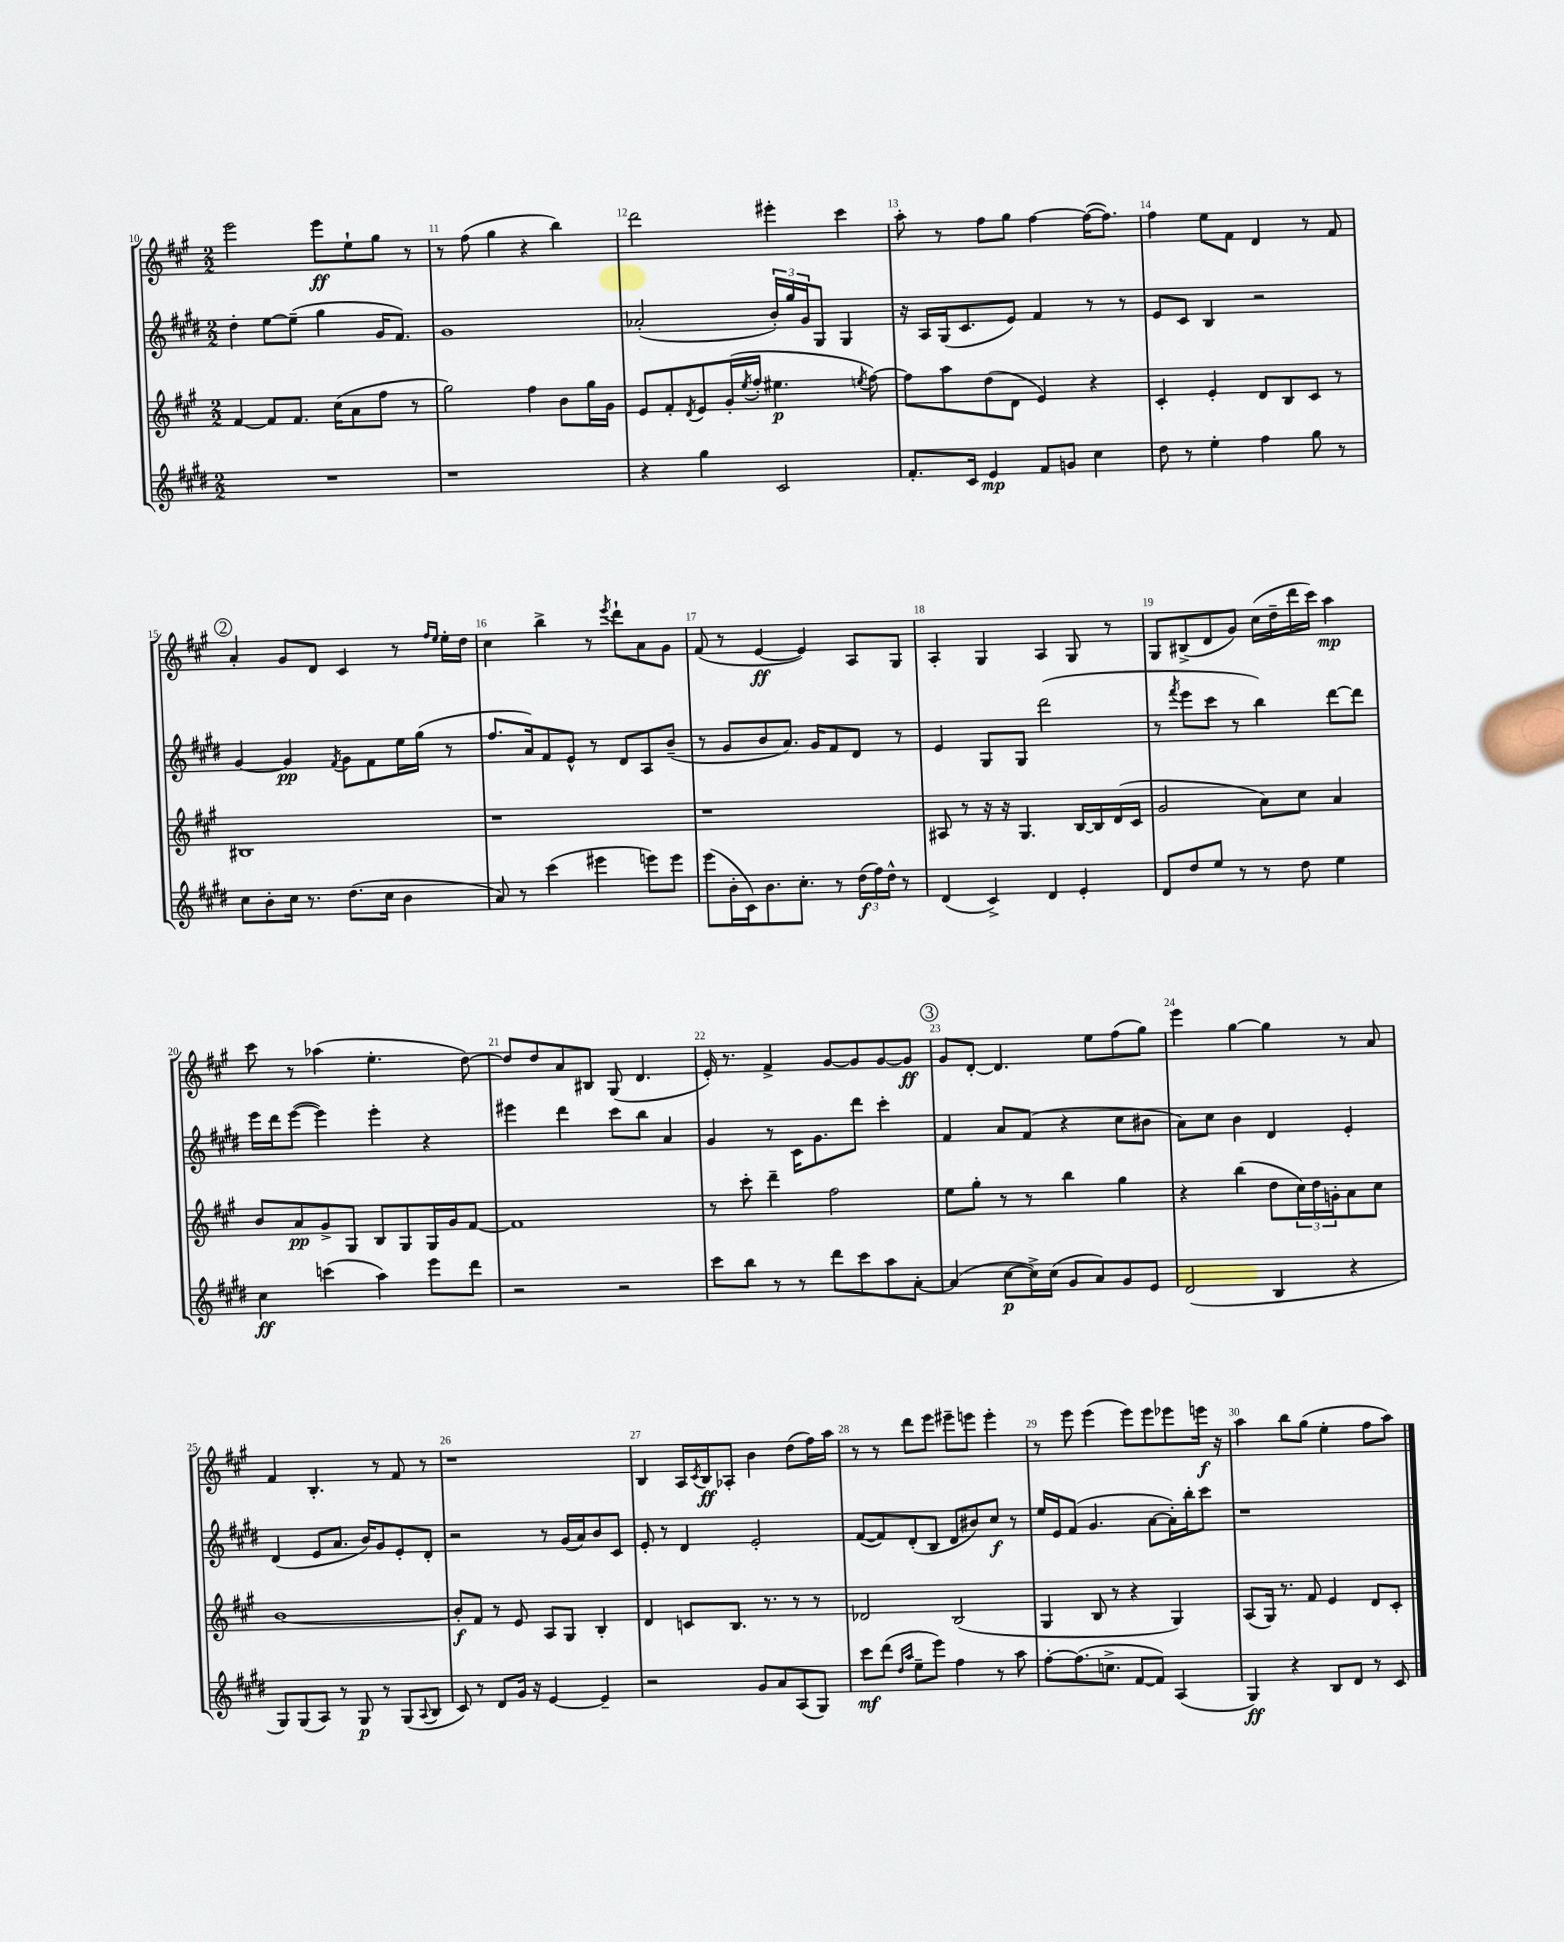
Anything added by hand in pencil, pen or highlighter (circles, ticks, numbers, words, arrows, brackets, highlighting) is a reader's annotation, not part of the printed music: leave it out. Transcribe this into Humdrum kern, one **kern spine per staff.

**kern	**kern	**kern	**kern
*staff4	*staff3	*staff2	*staff1
*clefG2	*clefG2	*clefG2	*clefG2
*k[f#c#g#d#]	*k[f#c#g#]	*k[f#c#g#d#]	*k[f#c#g#]
*M2/2	*M2/2	*M2/2	*M2/2
1r	[4f#/	4dd#'\	2eee\
.	8f#/]L	[8ee\L	.
.	8.f#/J	(8ee~\]J	.
.	.	4gg#\	8eee\L
.	(16cc#\LK	.	.
.	8a\	.	8ee`\
.	8ff#\J	16g#/LK	8gg#\J
.	.	8.f#/J)	.
.	8r	.	8r
=	=	=	=
1r	2gg#\)	1g#	8r
.	.	.	(8ff#\
.	.	.	4gg#\
.	4ff#\	.	4r
.	8b\L	.	4bb\)
.	16gg#\L	.	.
.	16g#\JJ	.	.
=	=	=	=
4r	8e/L	(2a-'/	2ddd\
.	8f#'/	.	.
.	8qd/	.	.
4gg#\	8e/	.	.
.	(16g#'/L	.	.
.	8qee/	.	.
.	16ff#'/JJ	.	.
2c#/	4.ee#\	24b'/LL)	4eee#'\
.	.	24gg#/	.
.	.	24g#/J	.
.	.	8G#/J	.
.	.	4G#/	4ccc#\
.	8qee/	.	.
.	[8ff#\)	.	.
=	=	=	=
8.f#'/L	8ff#\]L	16r	8aa'\
.	.	16A/LL	.
.	8aa\	(16G#/J	8r
16c#/Jk	.	8.c#/	.
4e/	(8dd\	.	8ff#\L
.	8d\J	8e/J)	8gg#\J
8f#/L	4e/)	4f#/	[4ff#\
8g/J	.	.	.
4cc#\	4r	8r	(16ff#\_LK
.	.	.	8.ff#\]J)
.	.	8r	.
=	=	=	=
8dd#\	4c#'/	8e/L	4ff#\
8r	.	8c#/J	.
4ee'\	4e'/	4B/	8ee\L
.	.	.	8f#\J
4ff#\	8d/L	2r	4d/
.	8B/	.	.
8gg#\	8c#/J	.	8r
8r	8r	.	8f#/
=	=	=	=
8cc#\L	1B#	[4g#/	4a'/
8b'\	.	.	.
16cc#\Jk	.	4g#/]	8g#/L
8.r	.	.	.
.	.	.	8d/J
.	.	8qf#/	.
(8.dd#\L	.	8g#\L	4c#/
.	.	8f#\	.
16cc#\Jk	.	.	.
4b\	.	16ee\L	8r
.	.	(16gg#\JJ	.
.	.	.	16qqff#/LL
.	.	.	16qqee/JJ
.	.	8r	16ee'\LL
.	.	.	16dd\JJ
=	=	=	=
8a/)	1r	8.ff#/L	4cc#\
8r	.	.	.
.	.	16a/k)	.
(4ccc#\	.	8f#/	4bb^\
.	.	8e^^/J	.
4eee#\	.	8r	8r
.	.	.	8qeee/
.	.	8d#/L	8ddd`\L
8eee\L)	.	8A/	8a\
8eee\J	.	(8b~/J	8g#\J
=	=	=	=
(8eee\L	1r	8r	(8f#/
16b'\L	.	8g#/L	8r
16c#\J)	.	.	.
8.b\	.	8b/	[4e/
.	.	8.a/J)	.
8.cc#'\J	.	.	.
.	.	.	4e/])
.	.	16g#/LK	.
8r	.	8f#/	.
(24dd#\LL	.	8d#/J	8A/L
24ff#\)	.	.	.
24dd#^^\JJ	.	.	.
8r	.	8r	8G#/J
=	=	=	=
(4d#/	8A#/	4e/	4A'/
.	8r	.	.
4c#^/)	16r	8G#/L	4G#/
.	16r	.	.
.	4.G#/	8G#/J	.
4d#/	.	(2ddd#\	4A/
4e'/	[16B/LL	.	8G#/
.	16B/]	.	.
.	(16d/	.	8r
.	16c#/JJ	.	.
=	=	=	=
8d#/L	2g#/	8r	8G#/L
.	.	8qfff#/	.
8dd#/	.	8eee\L	(8B#^/
8ee/J	.	8ccc#\J	8d/
8r	.	8r	8g#/J)
8r	8a\L)	4bb\)	(16cc#\LL
.	.	.	16dd~\
8dd#\	8cc#\J	.	16ddd\
.	.	.	16ccc#\JJ)
4ee\	4a/	[8ddd#\L	4aa\
.	.	8ddd#\]J	.
=	=	=	=
4cc#\	8b/L	16eee\LL	8ccc#\
.	.	16ddd#\J	.
.	8a/	([8eee\J	8r
(4ccc\	8g#^/	4eee\])	(4aa-\
.	8G#/J	.	.
4aa\)	8B/L	4eee'\	4.ee'\
.	8G#/	.	.
8eee\L	16G#/L	4r	.
.	16g#/J	.	.
8ddd#\J	[8f#/J	.	[8dd\)
=	=	=	=
2r	1f#]	4eee#\	8dd/]L
.	.	.	8dd/
.	.	4ddd#\	8a/
.	.	.	8B#/J
2r	.	8ccc#\L	(8G#/
.	.	8bb\J	4.d/
.	.	4a/	.
=	=	=	=
8ccc#\L	8r	4g#/	16e'/)
.	.	.	8.r
8bb\J	8ccc#'\	.	.
8r	4ddd~\	8r	4f#^/
8r	.	16c#\LK	.
.	.	8.g#\	.
8ddd#\L	2ff#\	.	[8g#/L
8ccc#\	.	8ddd#\J	8g#/]
8aa\	.	4ccc#'\	[8g#/
[8a'\J	.	.	8g#/]J
=	=	=	=
(4a/]	8ee\L	4f#/	8g#/L
.	8gg#'\J	.	[8d'/J
[8cc#\L	8r	8a/L	4.d/]
16cc#^\]L)	8r	(8f#/J	.
(16cc#\JJ	.	.	.
8g#/L	4bb\	4r	.
8a/)	.	.	8ee\L
8g#/	4gg#\	8cc#\L	(8ff#\
8e/J	.	8b#\J	8gg#\J)
=	=	=	=
(2d#/	4r	8a\L)	4eee\
.	.	8cc#\J	.
.	(4bb\	4b\	[4gg#\
4B/	8dd\L	4d#/	4gg#\]
.	24cc#\L)	.	.
.	24dd\	.	.
.	24g'\J	.	.
4r	8a\	4e'/	8r
.	8cc#\J	.	8a/
=	=	=	=
8G#/L)	[1b	(4d#/	4f#/
(8G#/	.	.	.
8A/J)	.	8e/L	4.B'/
8r	.	8.a/J	.
8G#/	.	.	.
.	.	16b/LK)	.
8r	.	8g#/	8r
(8G#/L	.	8e'/	8f#/
8qqA/	.	.	.
8B/J	.	8d#'/J	8r
=	=	=	=
8c#/)	8b'/]L	2r	1r
8r	8f#/J	.	.
8d#/L	8r	.	.
16g#/Jk	8e/	.	.
16r	.	.	.
[4e/	8A/L	8r	.
.	8G#/J	(16g#/LL	.
.	.	16a/J)	.
4e~/]	4B'/	8b/	.
.	.	8c#/J	.
=	=	=	=
2r	4d/	8e'/	4B/
.	.	8r	.
.	8c/L	4d#/	16A/LL
.	.	.	8qc#/
.	.	.	16B/J
.	8.B/J	.	8A-'/J
8g#/L	.	2e'/	4b\
.	8.r	.	.
8a/	.	.	.
(8A/	8r	.	(8dd\L
8G#/J)	8r	.	16ff#\L)
.	.	.	16aa\JJ
=	=	=	=
8ccc#\L	2d-/	([8f#/L	8r
(8ddd#\J	.	8f#/])	8r
16qqdd#/LL	.	.	.
16qqaa/JJ	.	.	.
8ee~\L	.	(8d#'/	8ddd\L
8eee\J)	.	8B/J	8eee\J
4ff#\	(2B/	8d#/L	8eee#~\L
.	.	8b#/)	8eee\J
8r	.	8cc#/J	4eee'\
8aa\	.	8r	.
=	=	=	=
[8ff#'\L	4G#/	16ee/LL	8r
.	.	16e/J	.
(8.ff#\]	.	(8f#/J	8eee\
.	8B/	4.g#/	(4eee\
8.cc^\J	.	.	.
.	8r	.	.
[8f#/L	4r	.	8eee\L)
8f#/]J)	.	[8a\L	8eee\
(4A/	4G#/)	16a'\]L)	8eee-\
.	.	16bb'\J	.
.	.	8ccc#\J	16eee\Jk
.	.	.	16r
=	=	=	=
4G#/)	(8A/L	1r	4aa\
.	16G#/Jk)	.	.
.	8.r	.	.
4r	.	.	8bb\L
.	8f#/	.	(8gg#\J
8B/L	4e/	.	4ee'\
8d#/J	.	.	.
8r	8d/L	.	8ff#\L
8c#/	8c#'/J	.	8aa\J)
==	==	==	==
*-	*-	*-	*-
